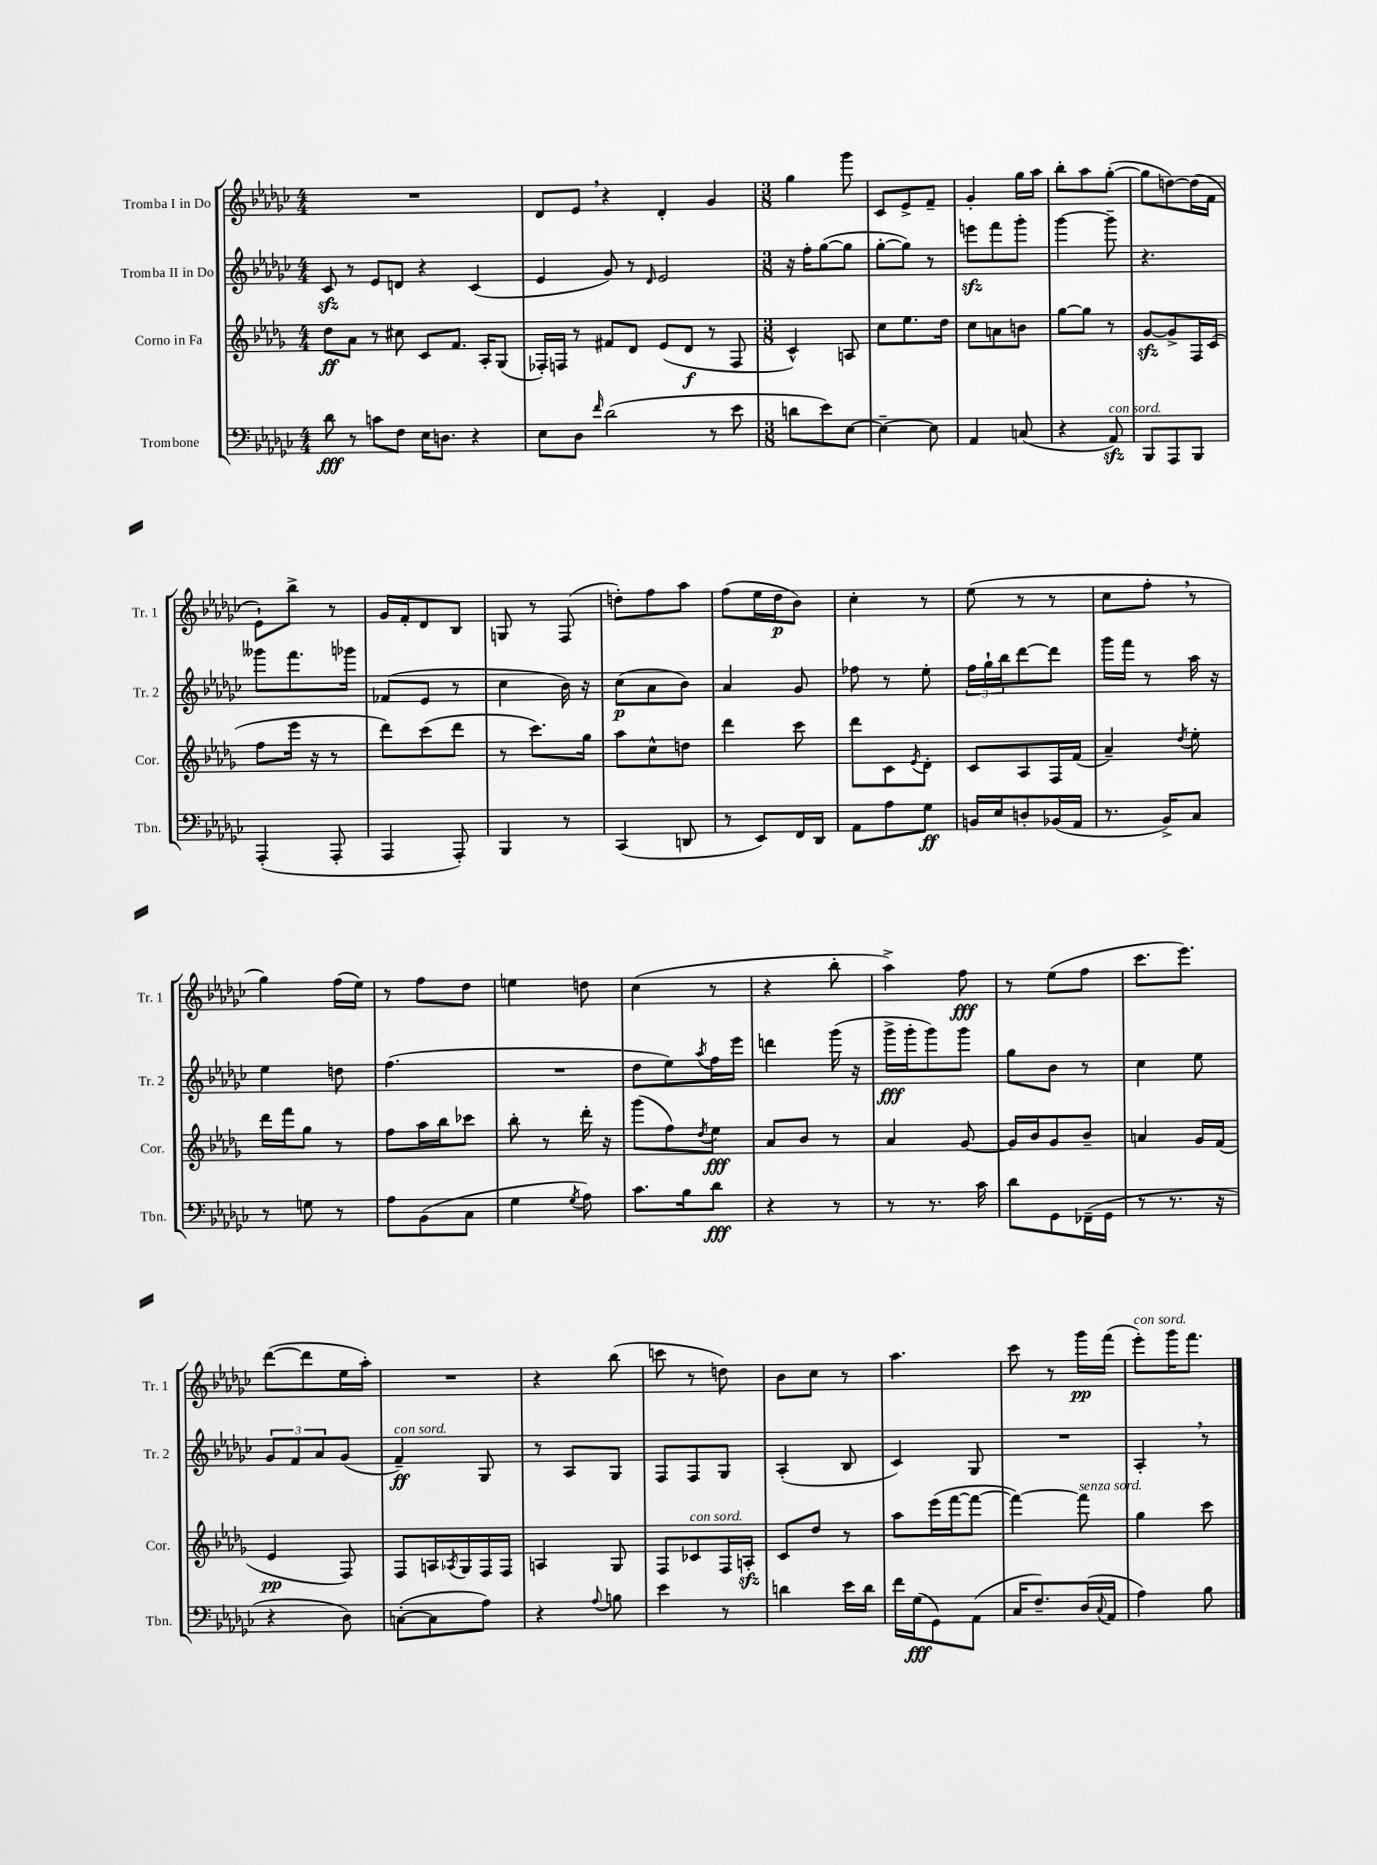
<<
\new StaffGroup <<
\new Staff = "s0" \with { instrumentName = "Tromba I in Do" shortInstrumentName = "Tr. 1" } {
    \clef treble \key ges \major \numericTimeSignature \time 4/4
    R1 |
    des'8 ees'8 \breathe r4 des'4-. ges'4 |
    \numericTimeSignature \time 3/8 ges''4 ges'''8 |
    ces'8 ees'8-> f'8-- |
    ges'4-. ges''16 aes''16 |
    bes''8-. aes''8 ges''8~-.( |
    ges''8 d''8~) d''16( f'16 |
    ees'8-!) bes''8-> r8 |
    ges'16 f'16-. des'8 bes8 |
    g8 r8 f8( |
    d''8-.) f''8 aes''8 |
    f''8( ees''16 des''16\p bes'8) |
    ces''4-. r8 |
    ees''8( r8 r8 |
    ces''8 f''8-. \breathe r8 |
    ges''4) f''16( ees''16) |
    r8 f''8 des''8 |
    e''4 d''8 |
    ces''4( r8 |
    r4 bes''8-. |
    aes''4->) f''8\fff |
    r8 ees''8( f''8 |
    ces'''8. ees'''8.) |
    des'''8~( des'''8 ees''16 aes''16-.) |
    R4. |
    r4 bes''8( |
    c'''8 r8 d''8) |
    bes'8 ces''8 r8 |
    aes''4. |
    ces'''8 r8 ges'''16\pp f'''16( |
    ees'''8-.^\markup { \italic "con sord." }) ges'''16 f'''8. \bar "|." |
}
\new Staff = "s1" \with { instrumentName = "Tromba II in Do" shortInstrumentName = "Tr. 2" } {
    \clef treble \key ges \major \numericTimeSignature \time 4/4
    ces'8\sfz r8 ees'8 d'8 r4 ces'4( |
    ees'4 ges'8) r8 \grace { des'16 } ees'2 |
    \numericTimeSignature \time 3/8 r16 f''16-. ges''8~( ges''8 |
    ges''8~-. ges''8) r8 |
    e'''8\sfz f'''8 ges'''8-. |
    ges'''4~ ges'''8-- |
    r4. |
    geses'''8 f'''8. ges'''16 |
    fes'8( ees'8 r8 |
    ces''4 bes'16) r16 |
    ces''8\p( aes'8 bes'8) |
    aes'4 ges'8 |
    fes''8 r8 ees''8-. |
    \tuplet 3/2 { f''16 ges''16-! bes''16 } des'''8~ des'''8 |
    ges'''16 f'''16 r8 aes''16 r16 |
    ees''4 d''8 |
    f''4.( |
    R4. |
    des''8 ees''8) \acciaccatura { aes''8 } f''16 ees'''16 |
    d'''4 ges'''16( r16 |
    ges'''16->\fff ges'''16-. ges'''8) ges'''8 |
    ges''8 bes'8 r8 |
    ces''4 ees''8 |
    \tuplet 3/2 { ges'8 f'8 aes'8 } ges'8( |
    f'4--\ff^\markup { \italic "con sord." }) ges8 |
    r8 aes8 ges8 |
    f8 f8 ges8 |
    aes4-.( bes8 |
    ces'4) ges8 |
    R4. |
    aes4-. \breathe r8 \bar "|." |
}
\new Staff = "s2" \with { instrumentName = "Corno in Fa" shortInstrumentName = "Cor." } {
    \clef treble \key des \major \numericTimeSignature \time 4/4
    des''8\ff aes'8 r8 cis''8 c'8 f'8. aes16-. ges8( |
    fes16-.) f16 r8 fis'8 des'8 ees'8( des'8\f r8 f8 |
    \numericTimeSignature \time 3/8 c'4-^) a8 |
    c''8 ees''8. des''16 |
    c''8 a'8 b'8 |
    ges''8~ ges''8 r8 |
    ges'8~\sfz ges'8-> f16 c'16( |
    f''8 ees'''16 r16 r8 |
    des'''8) c'''8( des'''8 |
    r8 c'''8.) ges''16 |
    aes''8 c''8-^ d''8 |
    des'''4 c'''8 |
    des'''8 c'8 \acciaccatura { ees'8 } des'8-. |
    c'8 aes8 f16 f'16( |
    aes'4--) \acciaccatura { des''8 } ees''8-. |
    des'''16 f'''16 ges''8 r8 |
    f''8 aes''16 bes''16 ces'''8 |
    bes''8-. r8 des'''16-. r16 |
    ges'''8( f''8) \acciaccatura { des''8 } ees''8\fff |
    aes'8 bes'8 r8 |
    aes'4 ges'8~ |
    ges'16 bes'16 ges'8 bes'8-- |
    a'4 ges'16 f'16( |
    ees'4\pp f8) |
    f8 a16 \acciaccatura { aes8 } ges16 f16 f16 |
    a4 ges8 |
    f8 ces'8^\markup { \italic "con sord." } f16 a16-.\sfz |
    c'8 des''8 r8 |
    aes''8 ees'''16( f'''16~ f'''8~ |
    f'''4~) f'''8^\markup { \italic "senza sord." } |
    ges''4 c'''8 \bar "|." |
}
\new Staff = "s3" \with { instrumentName = "Trombone" shortInstrumentName = "Tbn." } {
    \clef bass \key ges \major \numericTimeSignature \time 4/4
    des'8\fff r8 c'8 f8 ees16 d8. r4 |
    ees8 des8 \grace { f'16 } des'2( r8 ees'8 |
    \numericTimeSignature \time 3/8 d'8 ees'8) ees8~ |
    ees4~-- ees8 |
    aes,4 c8( |
    r4 aes,8\sfz^\markup { \italic "con sord." }) |
    bes,,8 aes,,8 bes,,8 |
    aes,,4-.( aes,,8-. |
    aes,,4 aes,,8-.) |
    bes,,4 r8 |
    ces,4( d,8 |
    r8 ees,8) f,16 des,16 |
    aes,8 aes8 ges8\ff |
    b,16 ees16 d8-. bes,16( aes,16 |
    r8. bes,16->) ces8 |
    r8 g8 r8 |
    aes8 bes,8( ces8 |
    ges4 \acciaccatura { ges8 } aes8) |
    ces'8. bes16 des'8\fff |
    r4 r8 |
    r8 r8. ces'16 |
    des'8 ges,8 fes,16--( ges,16 |
    r8 r8. r16 |
    r4 des8) |
    c8~-.( c8 aes8) |
    r4 \appoggiatura { aes8 } b8 |
    ees'4 r8 |
    d'4 ees'16 d'16 |
    f'16 ges16\fff( ges,8) aes,8( |
    ces16 f8.--) des16( \appoggiatura { ces8 } aes,16 |
    aes4) bes8 \bar "|." |
}
>>
>>
\layout { \context { \Score \remove "Bar_number_engraver" } }
